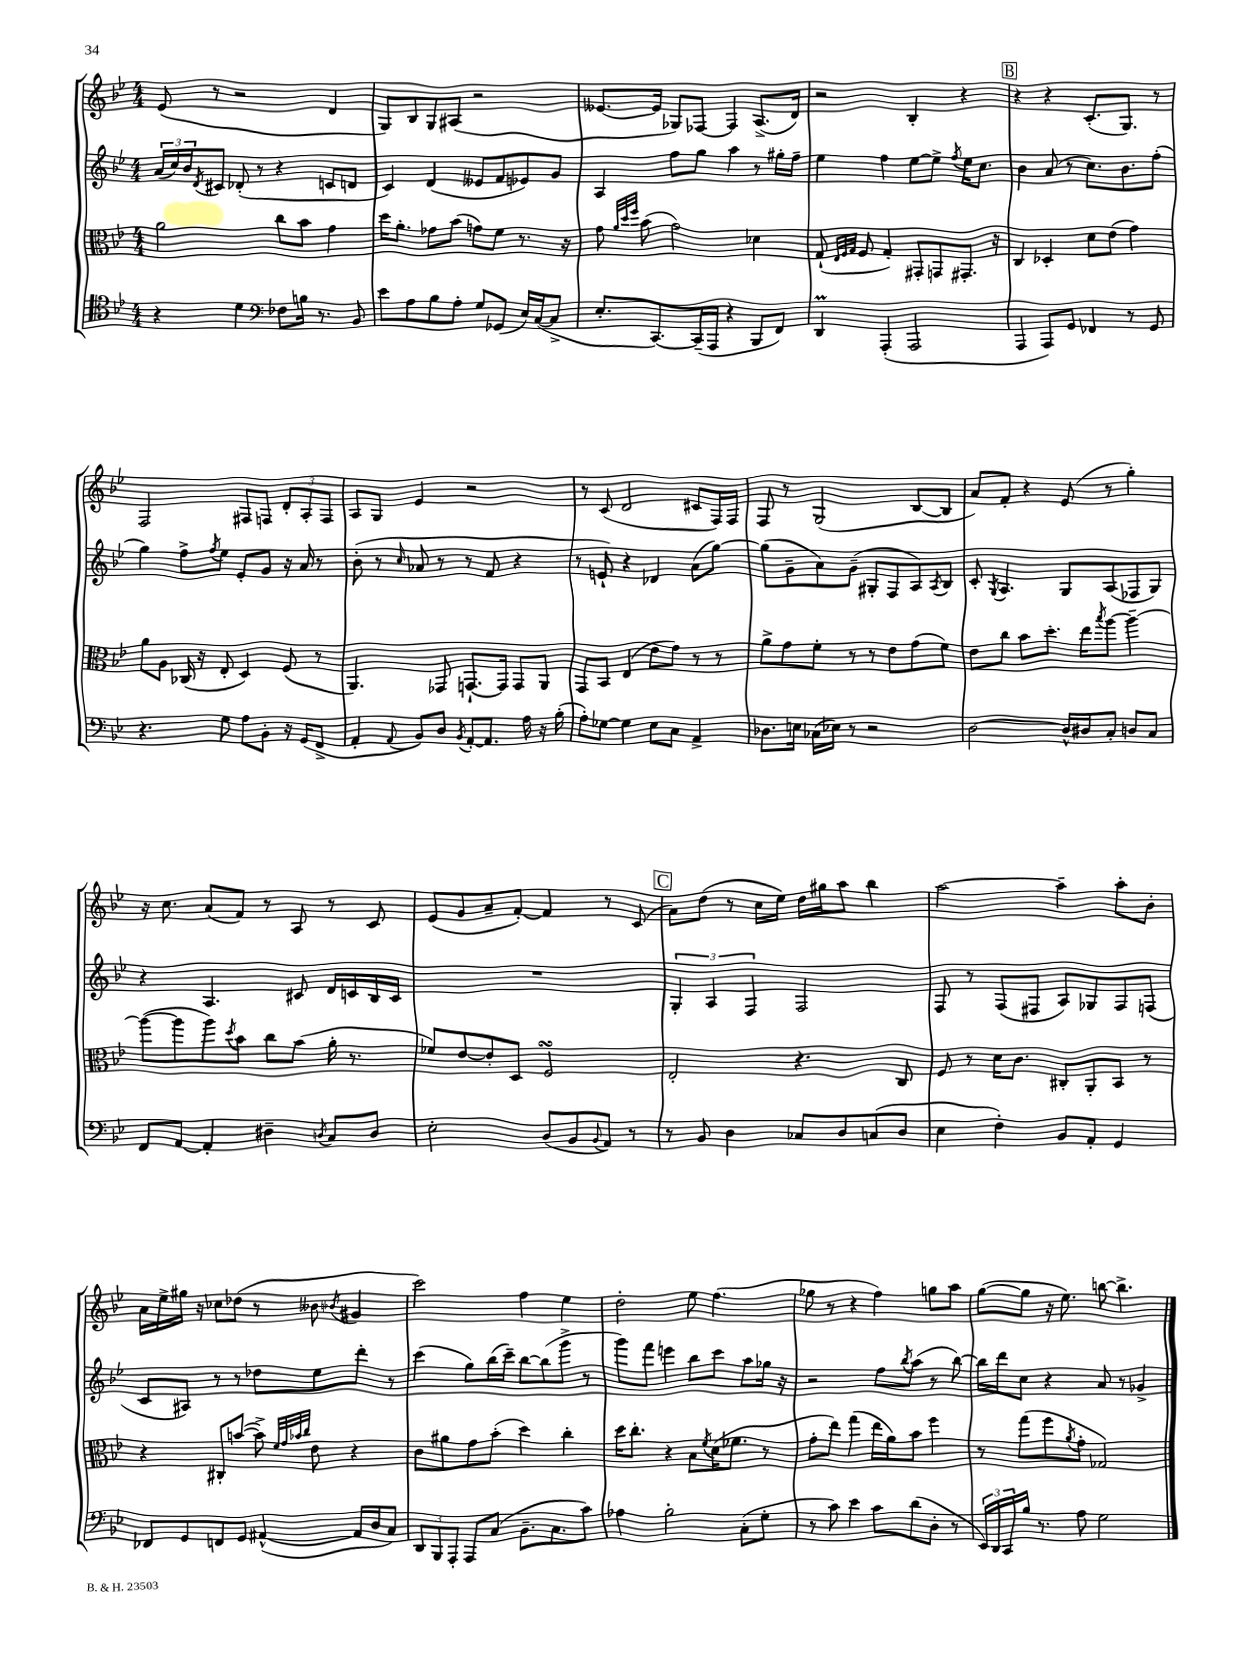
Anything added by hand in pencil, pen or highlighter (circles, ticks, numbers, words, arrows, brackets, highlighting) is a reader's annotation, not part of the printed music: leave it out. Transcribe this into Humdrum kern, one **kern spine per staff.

**kern	**kern	**kern	**kern
*staff4	*staff3	*staff2	*staff1
*clefC4	*clefC3	*clefG2	*clefG2
*k[b-e-]	*k[b-e-]	*k[b-e-]	*k[b-e-]
*M4/4	*M4/4	*M4/4	*M4/4
4r	2a	(24a	(8e-
.	.	24cc)	.
.	.	24b-	.
.	.	8qd	.
.	.	8c#	8r
4d	.	(8d-'	2r
.	.	8r	.
*clefF4	*	*	*
8F-	8cc	4r	.
16B	8b-	.	.
8.r	.	.	.
.	4g	8c	4d
8BB-	.	8d	.
=	=	=	=
8e-	16dd	4c)	8G)
.	8.a'	.	.
8A	.	.	8B-
8B-	8g-	(4d	8G
8A'	(8b-	.	(8A#
8G	8g)	8e--	2r
(8GG-	8f	8f	.
16E-)	8.r	8e-)	.
([16C	.	.	.
8C^]	.	8g	.
.	16r	.	.
=	=	=	=
8.E-'	8g	4A	[8.e--
.	32qqa	.	.
.	32qqdd	.	.
.	32qqff	.	.
.	(8b-	.	.
[8.CC)	.	.	16e--]
.	2g)	8ff	8G-)
(16CC~]	.	8gg	[8F-
16AAA	.	.	.
4r	.	4aa	4F-]
8BBB-	4d-	8r	(8.A^
8FF)	.	16gg#'	.
.	.	16ff~	16d)
=	=	=	=
4DD	(8G`	4ee-	2r
.	32qqE-	.	.
.	32qqF	.	.
.	32qqG	.	.
.	8F	.	.
(4AAA'	4G')	4ff	.
2AAA	8GG#'	[8ee-	4B-'
.	8GG	8ee-^]	.
.	.	8qff	.
.	8.GG#'	16ee-	4r
.	.	8.cc	.
.	16r	.	.
=	=	=	=
4AAA	4C	4b-	4r
8AAA)	4D-'	(8a	4r
8GG	.	8r	.
4FF-	8d	8.cc)	(8.c'
.	(8e-	.	.
.	.	8.b-	8.G)
8r	4g)	.	.
8GG	.	(8ff'	8r
=	=	=	=
4.r	8a	4gg)	2F
.	8A	.	.
.	(16C-	8ff^	.
.	16r	.	.
.	.	8qff	.
8G	8E-'	8ee-	.
8A	4D)	8e-'	8F#
8BB-'	.	8g	8F
16r	(8F	16r	12d'
(16GG	.	16a	.
.	.	.	12A'
8FF^	8r	8r	.
.	.	.	12F
=	=	=	=
4AA'	4.AA)	(8b-'	8A
.	.	8r	8G
8qqAA	.	16qqcc	.
8BB-)	.	8a-	4e-
8D	8GG-	8r	.
8qBB-	.	.	.
[8AA'	[8.GG`	8r	2r
8.AA]	.	8f	.
.	16GG]	.	.
.	8GG	4r	.
16A	.	.	.
16r	8AA	.	.
(16B-'	.	.	.
=	=	=	=
8A')	8GG	8r	8r
[8G-	8BB-	8e`)	(8c
4G-]	(4E-	4r	2d
8E-	8e-	4d-	.
8C	8g)	.	.
4AA^	8r	(8a	8c#
.	8r	[8gg)	16F)
.	.	.	16F
=	=	=	=
8.D-	8a^	(8gg]	8F
.	8g	8g~	8r
16E	.	.	.
(16C-	8f'	8a)	(2G
16E-)	.	.	.
8r	8r	(8g~	.
2r	8r	8G#'	.
.	8e-	8F	.
.	(8g	8A)	[8B-
.	.	8qA	.
.	8f)	8B-	8B-]
=	=	=	=
[2D	8e-	8c'	8a)
.	.	8qG	.
.	8cc	4.A	8f'
.	8b-	.	4r
.	8.dd'	.	.
16D^^]	.	8G	(8e-
16D#	16ee-	.	.
.	8qbb-	.	.
8C'	[8aa	(8A	8r
8D	4aa~_	8F-	4gg')
8C	.	8G)	.
=	=	=	=
8FF	(8aa_	4r	16r
.	.	.	8.cc
[8AA	8aa]	.	.
4AA']	8aa)	4.A	(8a
.	8qdd	.	.
.	8b-	.	8f)
4D#~	8cc	.	8r
.	(8b-	8c#	8A
8qD	.	.	.
8C	16a'	16d	8r
.	8.r	16c	.
8D	.	16B-	8c
.	.	16c	.
=	=	=	=
2E-'	8f-)	1r	(8e-
.	[8e-	.	8g
.	8e-']	.	8a~
.	8D	.	[8f')
(8D	2F	.	4f]
8BB-	.	.	.
8qqBB-	.	.	.
8AA)	.	.	8r
8r	.	.	(8c
=	=	=	=
8r	2E-'	6G'	8a)
8BB-	.	.	(8dd
.	.	6A	.
4D	.	.	8r
.	.	6F	.
.	.	.	16cc
.	.	.	16ee-)
8C-	4.r	2F	16dd
.	.	.	16gg#
8D	.	.	8aa
(8C	.	.	4bb-
8D	8C	.	.
=	=	=	=
4E-	8F	8F	[2aa
.	8r	8r	.
4F')	16d	(8F	.
.	8.c	.	.
.	.	8F#	.
8BB-	8C#'	8A)	4aa~]
8AA'	8AA'	8G-	.
4GG	8BB-	8F#	8aa'
.	8r	(8F	8b-'
=	=	=	=
8FF-	4r	8c	16a
.	.	.	16ee-^
8GG	.	8A#)	16gg#
.	.	.	16r
8FF	8C#'	8r	8cc-
8GG	([8b	8r	(8dd-
([4AA#^^	8b^])	8dd-	8r
.	32qqf	.	.
.	32qqg	.	.
.	32qqb-	.	.
.	32qqcc	.	.
.	8e-	8ee-	8b--
.	.	.	8qb-
16AA#]	4r	8ddd'	4g#
16D	.	.	.
8C)	.	8r	.
=	=	=	=
12DD	8c	(4ccc	2ccc)
12BBB-	.	.	.
.	8a#	.	.
12AAA'	.	.	.
8AAA	8g	8gg)	.
(8C	(8b-'	(16bb-	.
.	.	16ccc~)	.
8.BB-~	4dd)	[8bb-	4ff
.	.	(8bb-]	.
8.C	.	.	.
.	4cc'	8ggg^	4ee-
8c)	.	8r	.
=	=	=	=
4A-	16dd	8ggg)	2dd'
.	8.cc'	.	.
.	.	8fff	.
2B-'	4r	4eee	.
.	8B-	8bb-	8ee-
.	8qf	.	.
.	(16d	8ccc	(4.ff
.	8.f-	.	.
(8C'	.	8aa	.
8G'	8r	16gg-	.
.	.	16r	.
=	=	=	=
8r	8g'	2r	8gg-
8c)	8ee-)	.	8r
4e-	(4gg	.	4r
8c	16ee-	8ff	4ff)
.	16a)	.	.
.	.	8qbb-	.
(8d	8b-	(8aa	.
8D'	4ff	8r	8gg
8r	.	[8bb-)	8aa
=	=	=	=
24EE-)	8r	16bb-]	([8gg
24DD	.	.	.
.	.	16ddd	.
24CC	.	.	.
16B-	(8gg	8cc	8gg]
8.r	.	.	.
.	8ff	4r	16r
.	.	.	8.ee-)
.	8qa	.	.
8A	8g'	.	.
2G	2G-)	8a	[8bb
.	.	8r	4.bb^]
.	.	4g-^	.
==	==	==	==
*-	*-	*-	*-
